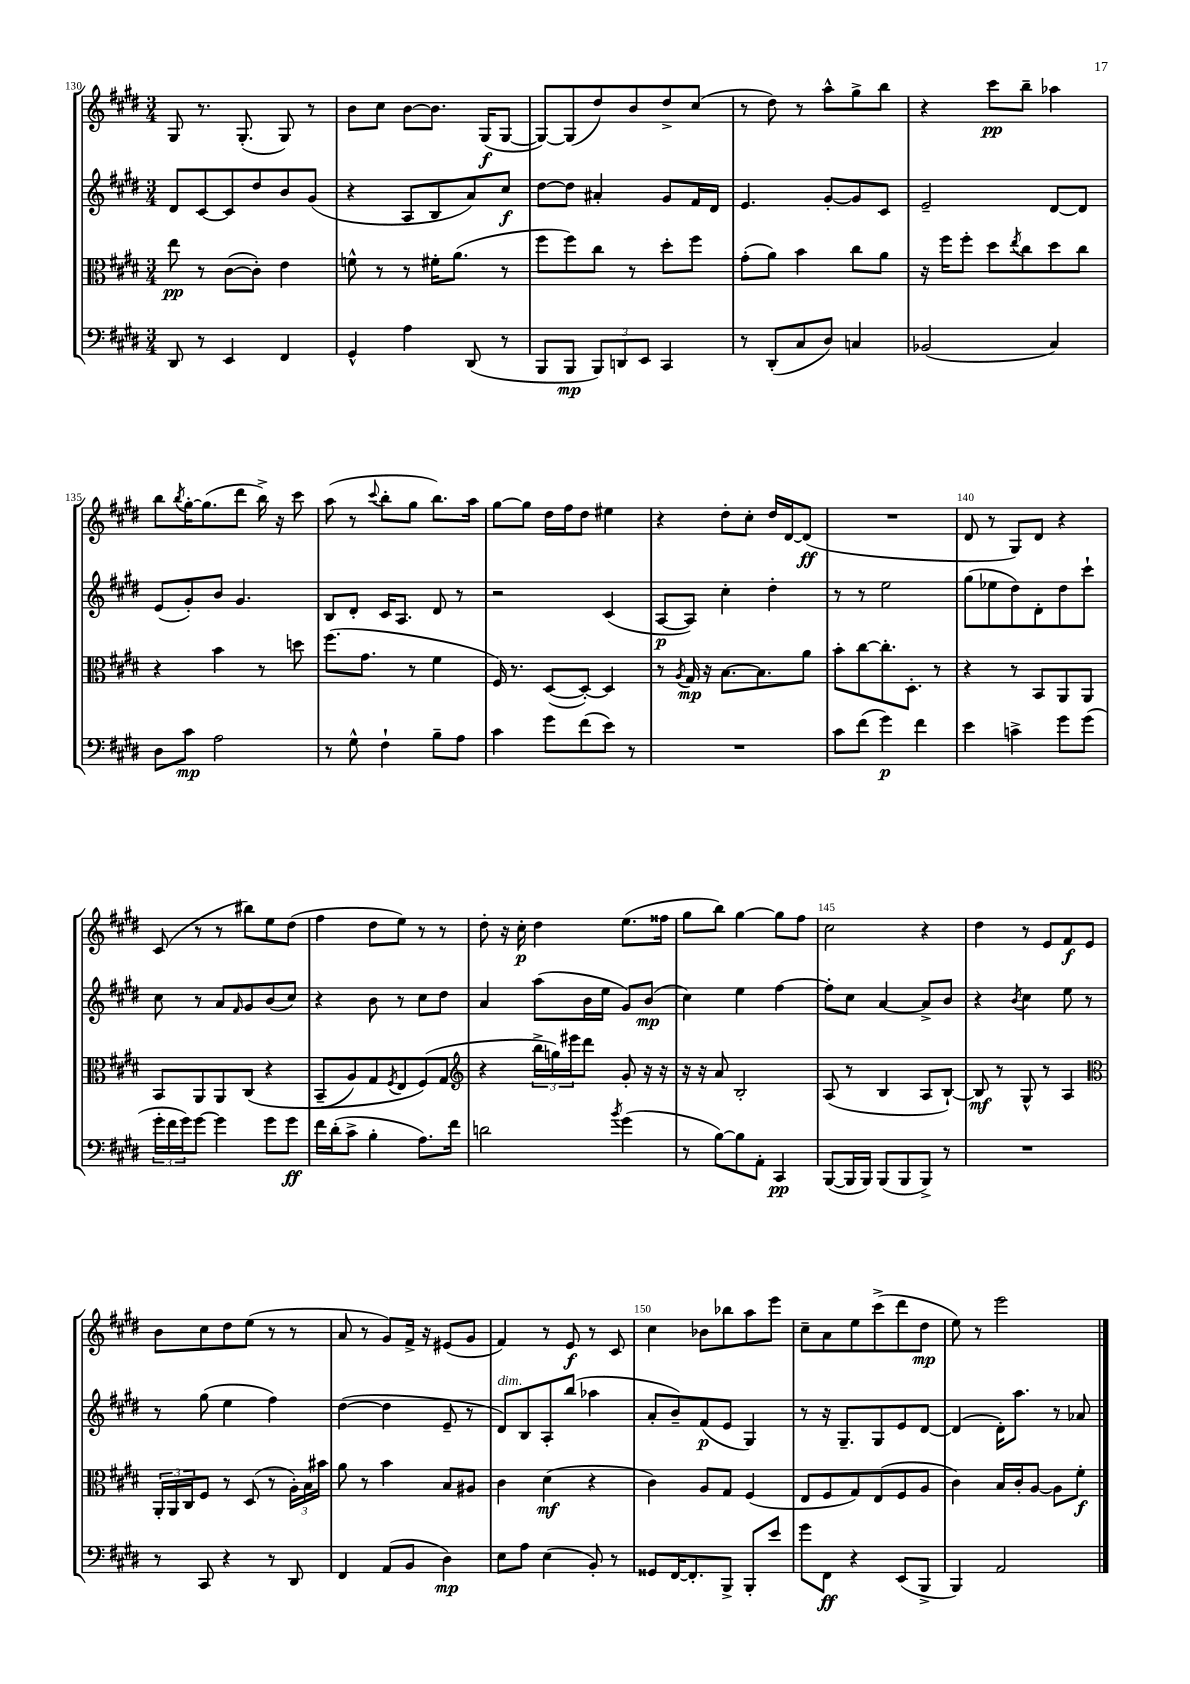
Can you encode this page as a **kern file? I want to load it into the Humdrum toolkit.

**kern	**kern	**kern	**kern
*staff4	*staff3	*staff2	*staff1
*clefF4	*clefC3	*clefG2	*clefG2
*k[f#c#g#d#]	*k[f#c#g#d#]	*k[f#c#g#d#]	*k[f#c#g#d#]
*M3/4	*M3/4	*M3/4	*M3/4
8DD#	8ee	8d#	8G#
8r	8r	[8c#	8.r
4EE	([8c#	8c#]	.
.	.	.	(8.G#'
.	8c#'])	8dd#	.
4FF#	4e	8b	8G#)
.	.	(8g#	8r
=	=	=	=
4GG#^^	8f^^	4r	8b
.	8r	.	8cc#
4A	8r	8A	[8b
.	16f#'	8B	8.b]
.	(8.a	.	.
(8DD#	.	8a)	.
.	.	.	(16G#
8r	8r	8cc#	[8G#
=	=	=	=
8BBB	8ff#	[8dd#	8G#_)
8BBB	8ff#)	8dd#]	(8G#]
12BBB)	8cc#	4a#'	8dd#)
12DD	.	.	.
.	8r	.	8b
12EE	.	.	.
4CC#	8dd#'	8g#	8dd#^
.	8ff#	16f#	(8cc#
.	.	16d#	.
=	=	=	=
8r	(8g#'	4.e	8r
(8DD#'	8a)	.	8dd#)
8C#	4b	.	8r
8D#)	.	[8g#'	8aa^^
4C	8cc#	8g#]	8gg#^
.	8a	8c#	8bb
=	=	=	=
(2BB-	16r	2e~	4r
.	16ff#	.	.
.	8ff#'	.	.
.	8dd#	.	8ccc#
.	8qee	.	.
.	8cc#	.	8bb~
4C#)	8dd#	[8d#	4aa-
.	8cc#	8d#]	.
=	=	=	=
8D#	4r	(8e	8bb
.	.	.	8qbb
8c#	.	8g#')	[16gg#'
.	.	.	(8.gg#]
2A	4b	8b	.
.	.	4.g#	8ddd#
.	8r	.	16bb^)
.	.	.	16r
.	8dd	.	8ccc#
=	=	=	=
8r	(8.ff#	8B	(8aa
8G#^^	.	8d#'	8r
.	8.g#	.	.
.	.	.	8qqccc#
4F#`	.	16c#	8bb'
.	.	8.A	.
.	8r	.	8gg#
8B~	4f#	8d#	8.bb)
8A	.	8r	.
.	.	.	16aa
=	=	=	=
4c#	16F#)	2r	[8gg#
.	8.r	.	.
.	.	.	8gg#]
8g#	([8D#	.	16dd#
.	.	.	16ff#
(8f#	8D#'_)	.	8dd#
8e)	4D#]	(4c#	4ee#
8r	.	.	.
=	=	=	=
2.r	8r	[8A	4r
.	8qA	.	.
.	16G#	8A])	.
.	16r	.	.
.	[8.B	4cc#'	8dd#'
.	.	.	8cc#'
.	8.B]	.	.
.	.	4dd#'	16dd#
.	.	.	[16d#
.	8a	.	(8d#]
=	=	=	=
8c#	8b'	8r	2.r
(8f#	[8cc#	8r	.
4g#)	8.cc#']	2ee	.
.	8.D#'	.	.
4f#	.	.	.
.	8r	.	.
=	=	=	=
4e	4r	(8gg#	8d#
.	.	8ee-	8r
4c^	8r	8dd#)	8G#)
.	8BB	8d#'	8d#
8g#	8AA	8dd#	4r
(8g#	8AA	8ccc#`	.
=	=	=	=
24g#'	8BB	8cc#	(8c#
24f#	.	.	.
24g#)	.	.	.
[8g#	8AA	8r	8r
4g#]	8AA	8a	8r
.	.	16qqf#	.
.	&(8C#	8g#	8bb#)
8g#	4r	(8b	8ee
8g#	.	8cc#)	(8dd#
=	=	=	=
16f#	(8BB~	4r	4ff#
(16d#'	.	.	.
8c#^	8A)	.	.
4B'	8G#	8b	8dd#
.	8qF#	.	.
.	8E	8r	8ee)
8.A)	(8F#&)	8cc#	8r
.	8G#	8dd#	8r
16f#	.	.	.
=	=	=	=
*	*clefG2	*	*
2d	4r	4a	8dd#'
.	.	.	16r
.	.	.	16cc#'
.	24bb^	(8aa	4dd#
.	24gg)	.	.
.	24eee#	.	.
.	8ddd#	16b	.
.	.	16ee	.
8qb	.	.	.
(4g#	8g#'	8g#)	(8.ee
.	16r	(8b	.
.	16r	.	16ff##
=	=	=	=
8r	16r	4cc#)	8gg#
.	16r	.	.
[8B)	8a	.	8bb)
8B]	2B'	4ee	[4gg#
8AA'	.	.	.
4CC#	.	[4ff#	8gg#]
.	.	.	8ff#
=	=	=	=
([8BBB	(8A	8ff#']	2cc#
16BBB]	8r	8cc#	.
16BBB)	.	.	.
(8BBB	4B	[4a	.
8BBB	.	.	.
8BBB^)	8A	8a^]	4r
8r	[8B`)	8b	.
=	=	=	=
2.r	8B]	4r	4dd#
.	8r	.	.
.	.	8qb	.
.	8G#^^	4cc#	8r
.	8r	.	8e
.	4A	8ee	8f#
.	.	8r	8e
=	=	=	=
*	*clefC3	*	*
8r	24AA'	8r	8b
.	24AA	.	.
.	24C#	.	.
8CC#	8F#	(8gg#	8cc#
4r	8r	4ee	8dd#
.	(8D#	.	(8ee
8r	8r	4ff#)	8r
8DD#	24A')	.	8r
.	24B	.	.
.	24b#	.	.
=	=	=	=
4FF#	8a	([4dd#	8a
.	8r	.	8r
(8AA	4b	4dd#]	8g#)
8BB	.	.	16f#^
.	.	.	16r
4D#)	8B	8e~	(8e#
.	8A#	8r	8g#
=	=	=	=
8E	4c#	8d#)	4f#)
8A	.	8B	.
(4E	(4d#	8A'	8r
.	.	(8bb	8e
8BB')	4r	4aa-	8r
8r	.	.	8c#
=	=	=	=
8GG##	4c#)	8a'	4cc#
[16FF#	.	8b~)	.
8.FF#']	.	.	.
.	8A	(8f#	8b-
8BBB^	8G#	8e	8bb-
8BBB'	(4F#	4G#)	8aa
8e	.	.	8eee
=	=	=	=
8g#	8E	8r	8cc#~
8FF#	8F#	16r	8a
.	.	8.G#~	.
4r	8G#)	.	8ee
.	(8E	8G#	(8ccc#^
(8EE	8F#	8e	8ddd#
8BBB^	8A	[8d#	8dd#
=	=	=	=
4BBB)	4c#)	(4d#]	8ee)
.	.	.	8r
2AA	16B	16d#')	2eee
.	16c#'	8.aa	.
.	[8A	.	.
.	8A]	8r	.
.	8f#'	8a-	.
==	==	==	==
*-	*-	*-	*-
